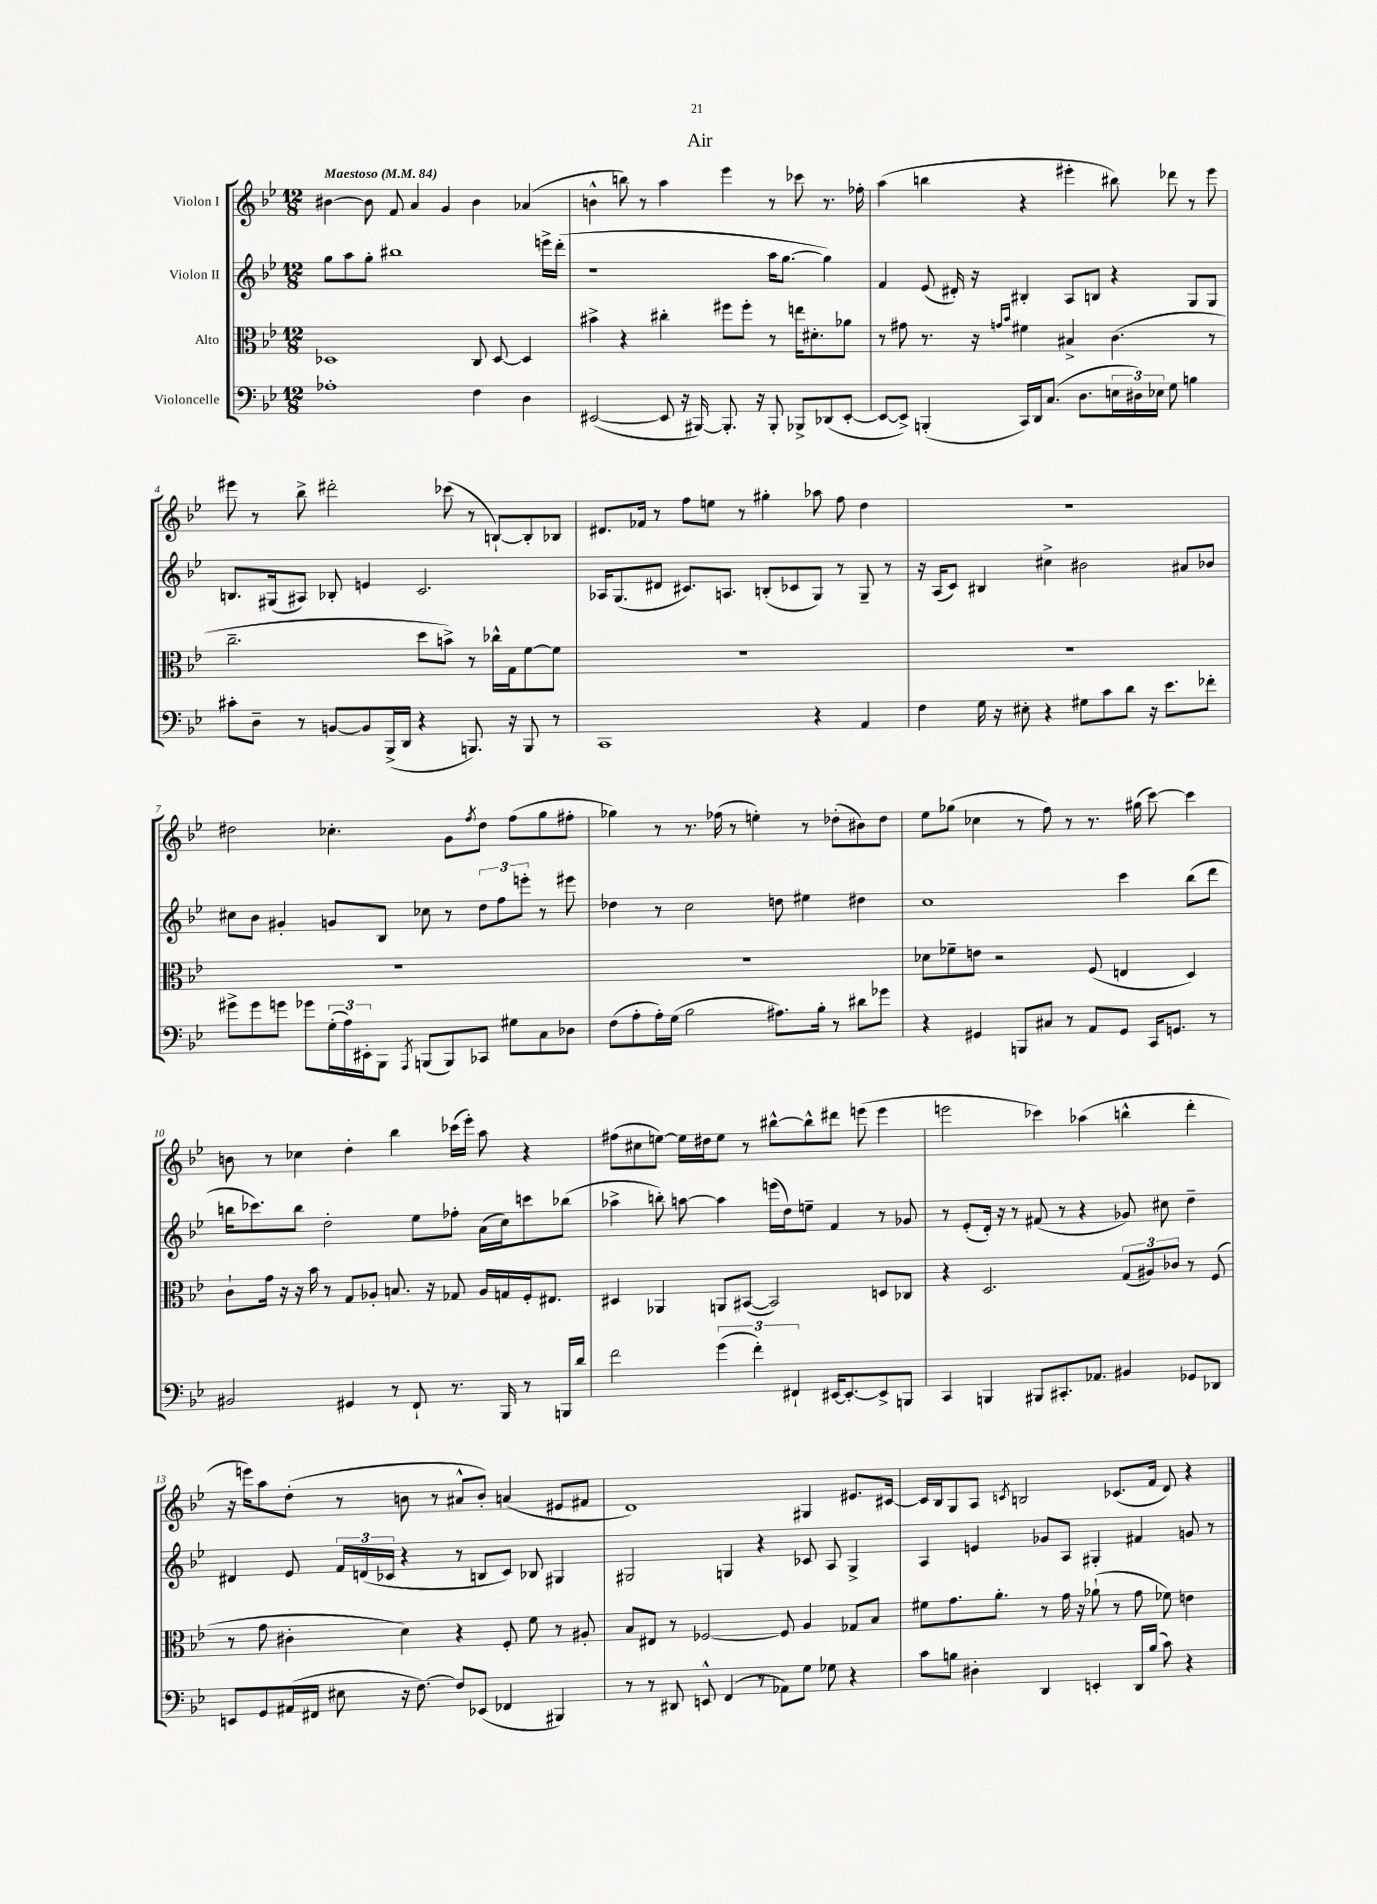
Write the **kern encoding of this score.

**kern	**kern	**kern	**kern
*part4	*part3	*part2	*part1
*staff4	*staff3	*staff2	*staff1
*I"Violoncelle	*I"Alto	*I"Violon II	*I"Violon I
*clefF4	*clefC3	*clefG2	*clefG2
*k[b-e-]	*k[b-e-]	*k[b-e-]	*k[b-e-]
*M12/8	*M12/8	*M12/8	*M12/8
*MM84	*MM84	*MM84	*MM84
=1	=1	=1	=1
!	!	!	!LO:TX:a:B:t=Maestoso
1A-X'	1D-X	8gg\L	[4b#X\
.	.	8aa\	.
.	.	8gg'\J	8b#\]
.	.	1bb#X	8f/
.	.	.	4a/
.	.	.	4g/
4F\	8C/	.	4b#\
.	[8D-/	.	.
4D\	4D-/]	.	(4a-X/
.	.	16eeen^\LL	.
.	.	(16ddd'\JJ	.
=2	=2	=2	=2
([2EE#X/	4b#X^\	1r	4bn^^\
.	4r	.	8bbn\)
.	.	.	8r
8EE#/]	4cc#X'\	.	4aa\
16r	.	.	.
[16BBB#X/)	.	.	.
8.BBB#'/]	8ff#X\L	.	4eee-\
.	8ff#'\J	.	.
16r	.	.	.
8BBB#'/	8r	16aa\KL	8r
.	.	[8.gg\J	.
8BBB-X^/L	16een\KL	.	8ccc-X\
.	8.d#X'\	.	.
(8DD-X/	.	4gg\])	8.r
[8EE#'/J	8a-X\J	.	.
.	.	.	16ff-X'\
=3	=3	=3	=3
8EE#/L_	8r	4f/	(4aa\
8EE#^/J])	8g#X\	.	.
(4BBBn'/	8.r	(8e-/	4bbn\
.	.	16d#X'/)	.
.	16r	16r	.
.	16qqgn/LL	.	.
.	16qqb-/JJ	.	.
16CC/LL)	4f#X\	4B#X'/	4r
16DD/J	.	.	.
(8.C/J	.	.	.
.	4B#X^/	8A/L	4eee#X'\
8.D\L	.	.	.
.	.	8Bn/J	.
24En\L	(4.c\	4r	8bb#X\)
24D#X\)	.	.	.
24E-X\JJ	.	.	.
8G\	.	.	8ddd-X\
4Bn\	.	8G/L	8r
.	8r	8G/J	8eee#\
!!LO:LB:g=z
=4	=4	=4	=4
8c#X'\L	2.cc~\	8.Bn/L	8eee#X\
8D~\J	.	.	8r
.	.	(16G#X/k	.
8r	.	8A#X/J)	8bb-^\
[8BBn/L	.	8B-X'/	2ddd#X'\
8BB/]	.	4en/	.
(16BBB-^/L	.	.	.
16DD/JJ	.	.	.
4r	8dd\L	2.c/	.
.	8bn^\J)	.	(8ccc-X\
8.BBBn/)	8r	.	8r
.	16cc-X^^\LL	.	[8Bn`/L)
16r	16G\J	.	.
8BBB/	[8f\	.	8B'/]
8r	8f\J]	.	8B-X/J
=5	=5	=5	=5
1CC	1.r	16A-X/KL	8.d#X/L
.	.	(8.G/	.
.	.	.	16f-X/Jk
.	.	8d#X/J	8r
.	.	8.c#X/L)	8ff\L
.	.	.	8een\J
.	.	8.An/J	.
.	.	.	8r
.	.	(8Bn'/L	4gg#X'\
.	.	8c-X/	.
4r	.	8G/J)	8aa-X\
.	.	8r	8ff\
4AA/	.	8G~/	4dd\
.	.	8r	.
=6	=6	=6	=6
4F\	1.r	16r	1.r
.	.	(16A/KL	.
.	.	8c/J)	.
16G\	.	4B#X/	.
16r	.	.	.
8E#X'\	.	.	.
4r	.	4cc#X^\	.
8G#X\L	.	2b#X\	.
8c\	.	.	.
8d\J	.	.	.
16r	.	.	.
8.e-\L	.	.	.
.	.	8a#X/L	.
8f-X'\J	.	8b-X/J	.
!!LO:LB:g=z
=7	=7	=7	=7
8g#X^\L	1.r	8cc#X\L	2dd#X\
8g#\	.	8b-\J	.
8gn\J	.	4g#X'/	.
8g-X\L	.	.	.
(24G'\L	.	8gn/L	4.cc-X'\
24A\)	.	.	.
24EE#X'\J	.	.	.
8BBB-\J	.	8B-/J	.
8qAAA/	.	.	.
(8BBBn/L	.	8cc-X\	.
8BBB/)	.	8r	8g\L
.	.	.	8qff/
8CC-X/J	.	12dd\L	8dd#\J
.	.	12ff\	.
8G#X\L	.	.	(8ff\L
.	.	12eeen'\J	.
8C\	.	8r	8gg\
8D-X\J	.	8eee#X\	8ff#X'\J
=8	=8	=8	=8
(8F\L	1.r	4dd-X\	4gg-X\)
8A'\	.	.	.
16A'\L)	.	8r	8r
(16G\JJ	.	.	.
2B-\	.	2cc\	8.r
.	.	.	(16ff-X\
.	.	.	8r
.	.	.	4een'\)
8.A#X\L)	.	8ddn\	.
.	.	4ee#X\	8r
16B-'\Jk	.	.	.
8r	.	.	(8dd-X'\L
8d#X\L	.	4dd#X\	8b#X\)
8g-X\J	.	.	8dd-\J
=9	=9	=9	=9
4r	8d-X\L	1cc	8ee-\L
.	8f-X~\	.	(8gg-X\J
4GG#X/	8en\J	.	4cc-X\
.	2r	.	.
8BBBn/L	.	.	8r
8C#X/J	.	.	8ff\)
8r	.	.	8r
8AA/L	(8F/	.	8.r
8GG#/J	4En/	4ccc\	.
.	.	.	(16gg#X\
16CC/KL	.	.	[8ccc\)
8.GGn/J	.	.	.
.	4D/)	(8bb-\L	4ccc\]
8r	.	8ddd\J	.
!!LO:LB:g=z
=10	=10	=10	=10
2BB#X/	8c`\L	16bbn\KL	8bn\
.	.	8.ccc-X\)	.
.	16g\Jk	.	8r
.	16r	.	.
.	16r	8bb\J	4cc-X\
.	16b-\	.	.
.	8r	2dd'\	.
4GG#X/	8G/L	.	4dd'\
.	8A-X'/J	.	.
8r	8.Bn/	.	4bb-\
8FF`/	.	8ee-\L	.
.	16r	.	.
8.r	8G-X/	8ff-X'\J	(16ccc-X\LL
.	.	.	16eee-'\JJ)
.	16A-/LL	(16a\LL	8aa\
16BBB-/	16Gn/	16cc\J)	.
8r	16F'/J	8cccn\	4r
.	8.E#X/J	.	.
16BBBn/LL	.	(8bb-X\J	.
16d/JJ	.	.	.
=11	=11	=11	=11
2f\	4D#X/	4aa-X^\	(8ff#X\L
.	.	.	8cc#X\
.	4AA-X/	8bbn'\)	[8een\J)
.	.	[8aan\	16ee\LL]
.	.	.	16dd#X\J
(6g\	8AAn/L	4aa\]	8ee\J
.	([8BB#X/J	.	8r
6f'\)	.	.	.
.	2BB#/])	(16eeen\LL	[8bb#X^^\L
.	.	16dd\J)	.
6FF#X`/	.	.	.
.	.	8een~\J	8bb#^^\]
[16EE#X/KL	.	4f/	8ddd#X\J
8.EE#'/_	.	.	.
.	.	.	(8eeen\
8EE#^/]	8Dn/L	8r	4eee\
8BBBn/J	8C-X/J	8g-X/	.
=12	=12	=12	=12
4CC/	4r	8r	2eeen\
.	.	(8e-'/L	.
4BBBn/	2.D/	16d'/Jk)	.
.	.	16r	.
.	.	8r	.
8BBB#X/L	.	(8f#X/	4ccc-X\)
8.CC#X'/	.	8r	.
.	.	4r	(4aa-X\
8.AA-X/J	.	.	.
4BB#X/	(12G/L	8g-X/)	4bbn^^\
.	12A#X/)	.	.
.	.	8cc#X\	.
.	12c-X/J	.	.
8GG-X/L	8r	4dd~\	4ddd'\
8DD-X/J	(8F/	.	.
!!LO:LB:g=z
=13	=13	=13	=13
8EEn/L	8r	4d#X/	16r
.	.	.	16eeen\KL)
8GG/	8g\	.	8aa\
(16AA#X/L	4c#X'\	8e-/	(8dd'\J
16FF#X/JJ	.	.	.
8E#X\	.	24f/LL	8r
.	.	(24dn/	.
.	.	24c-X/JJ	.
16r	4d\)	4r	8bn\
[8.F\)	.	.	.
.	.	.	8r
8F/L]	4r	8r	8a#X^^/L
(8EE-X/J	.	8Bn/L	8b'/J)
4FF-X/	8F'/	8c-/J)	(4an/
.	8f\	8B-X/	.
4BBB#X/)	8r	4G#X/	8e#X/L
.	8A#X'/	.	8f#X/J
=14	=14	=14	=14
8r	8B-/L	2G#X/	1d)
8r	8E#X/J	.	.
8DD#X/	8r	.	.
8EEn^^/	[2F-X/	.	.
(4FF/	.	4Gn/	.
8r	.	4r	.
8AA-X\L)	8F-/]	.	.
8G\J	4A/	8c-X/	4G#X/
8G-X\	.	8A/	.
4r	8G-X/L	4G^/	8.e#X/L
.	8B-/J	.	.
.	.	.	[16c#X/Jk
=15	=15	=15	=15
8c\L	8f#X\L	4A/	16c#/LL]
.	.	.	16B-/J
8Bn\J	8.g\	.	8G/
4D#X'\	.	4en/	8A/J
.	8.a'\J	.	.
.	.	.	8qcn/
.	.	.	2Bn/
4DD/	8r	8g-X/L	.
.	16g\	8A/J	.
.	16r	.	.
4EEn'/	(8a-X`\	4G#X'/	.
.	8r	.	(8.c-X/L
16DD/LL	8g\	4f#X/	.
(16B/JJ	.	.	16f/Jk
8c\)	8f-X\)	.	8d/)
4r	4en\	8gn/	4r
.	.	8r	.
==	==	==	==
*-	*-	*-	*-
